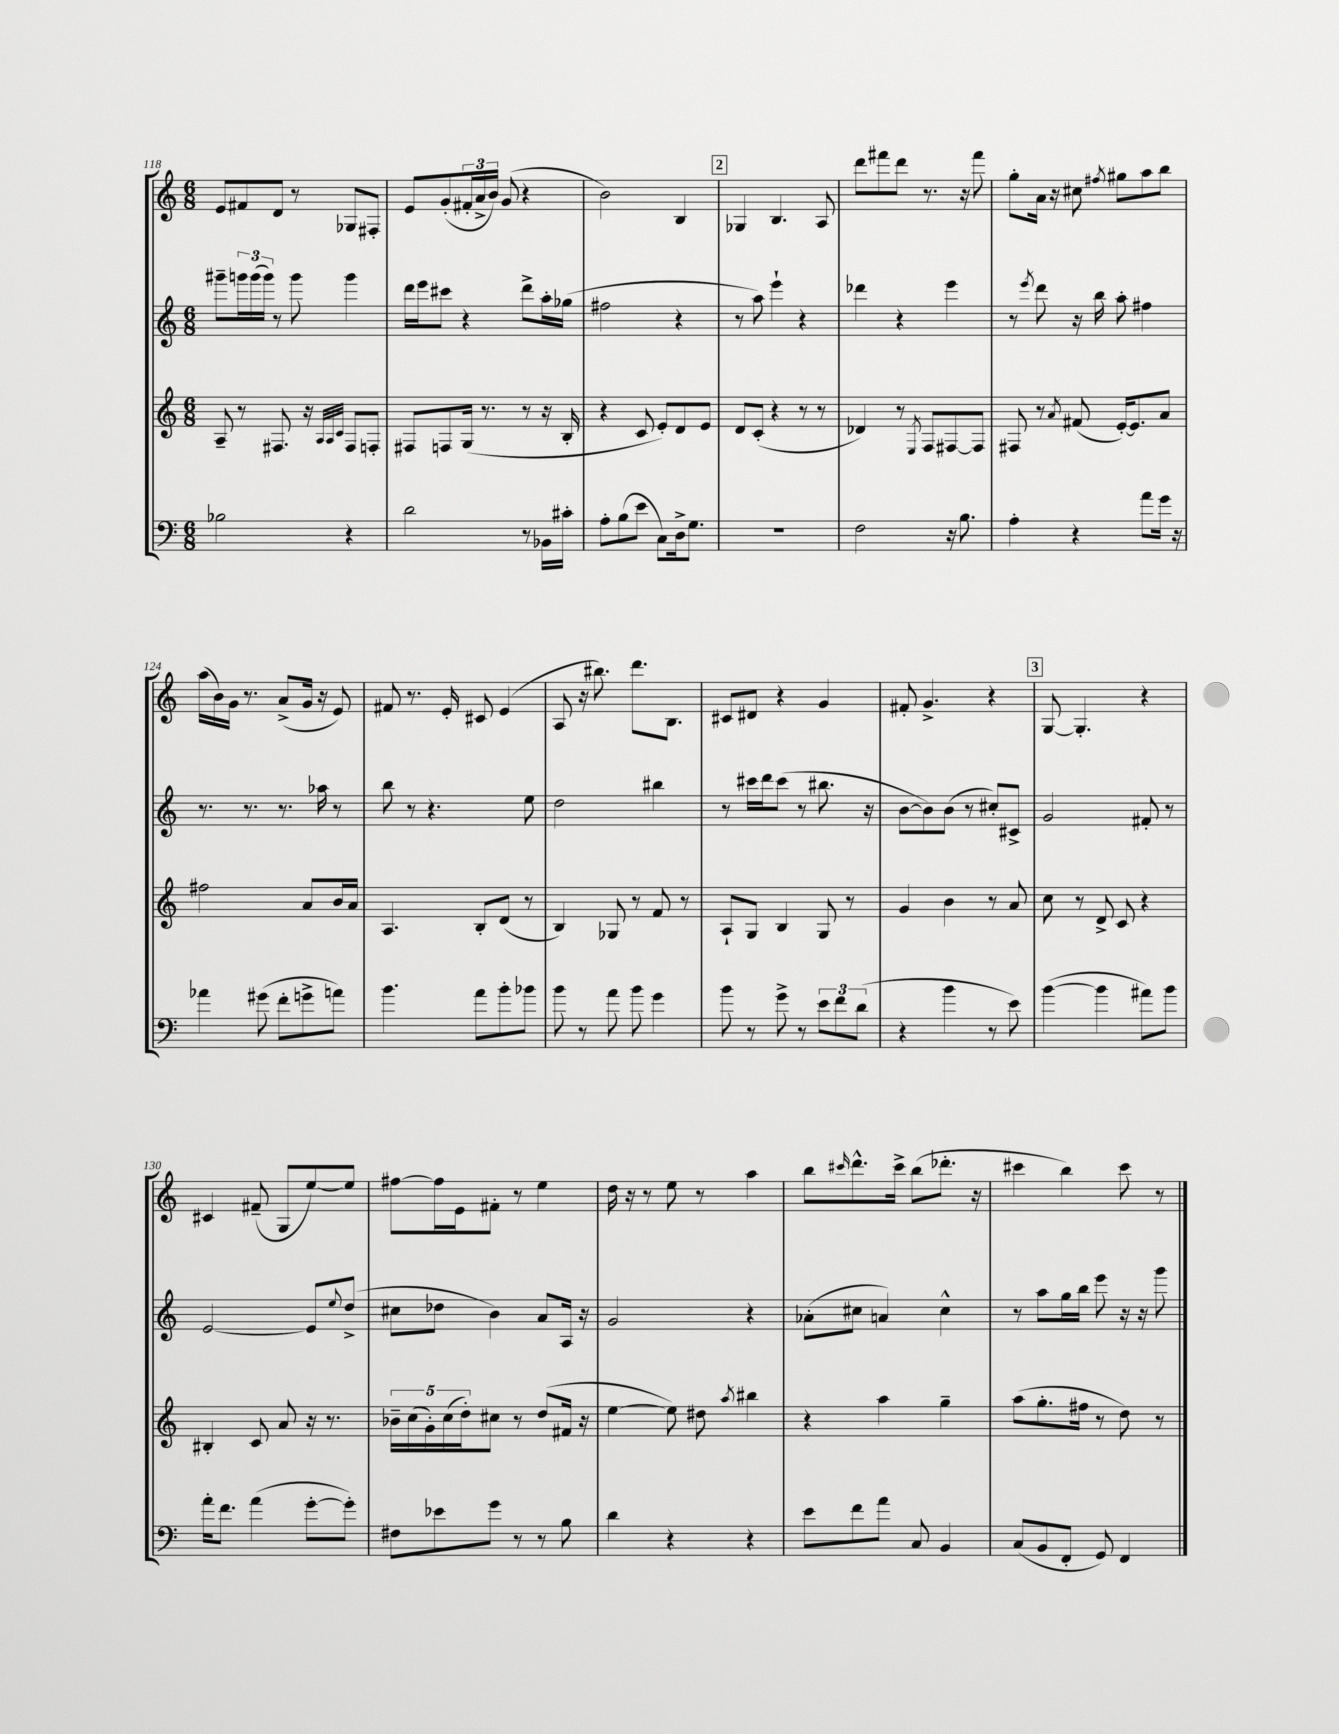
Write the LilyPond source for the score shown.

<<
\new StaffGroup <<
\new Staff = "s0" {
    \clef treble \key c \major \numericTimeSignature \time 6/8
    e'8 fis'8 d'8 r8 ges8 fis8-. |
    e'8 g'8-.( \tuplet 3/2 { fis'16-. a'16-> b'16) } g'8( r4 |
    b'2) b4 |
    \mark \markup { \box "2" } ges4 b4. a8 |
    d'''8 fis'''8 d'''8 r8. r16 fis'''8 |
    g''8-. a'16 r16 cis''8 \acciaccatura { fis''8 } gis''8 a''8 b''8 |
    a''16( b'16) g'16 r8. a'8->( g'16 r16 e'8) |
    fis'8 r8. e'16-. cis'8 e'4( |
    a8 r16 bis''8.) d'''8. b8. |
    cis'8 dis'8 r4 g'4 |
    fis'8-. g'4.-> r4 |
    \mark \markup { \box "3" } g8~ g4.-. r4 |
    cis'4 fis'8--( g8 e''8~) e''8 |
    fis''8~ fis''16 e'16 fis'8-. r8 e''4 |
    d''16 r16 r8 e''8 r8 a''4 |
    b''8 \grace { cis'''16 } d'''8.-^ cis'''16-> b''8( des'''8.-. r16 |
    cis'''4 b''4) cis'''8 r8 \bar "|." |
}
\new Staff = "s1" {
    \clef treble \key c \major \numericTimeSignature \time 6/8
    gis'''8-- \tuplet 3/2 { g'''16 g'''16( g'''16) } r8 g'''8 g'''4 |
    d'''16 e'''16 cis'''8 r4 d'''8-> a''16-. ges''16( |
    fis''2 r4 |
    \mark \markup { \box "2" } r8 a''8) e'''4-! r4 |
    des'''4 r4 e'''4 |
    r8 \acciaccatura { e'''8 } d'''8 r16 b''16 a''8-. fis''4 |
    r8. r8. r8. aes''16 r8 |
    b''8 r8 r4. e''8 |
    d''2 bis''4 |
    r8 cis'''16 d'''16 cis'''8( r8 bis''8. r16 |
    b'8~ b'8) b'8( r8 cis''8-.) cis'8-> |
    \mark \markup { \box "3" } g'2 fis'8-. r8 |
    e'2~ e'8 \appoggiatura { e''8 } d''8->( |
    cis''8 des''8 b'4) a'8 a16 r16 |
    g'2 r4 |
    aes'8-.( cis''8 a'4) cis''4-^ |
    r8 a''8 g''16 b''16 e'''8 r16 r16 g'''8 \bar "|." |
}
\new Staff = "s2" {
    \clef treble \key c \major \numericTimeSignature \time 6/8
    a8-- r8 fis8. r16 \grace { a32 a32 c'32 } fis8 f8-. |
    fis8 f8 g16( r8. r8 r16 b16-. |
    r4 c'8 e'8-.) d'8 e'8 |
    \mark \markup { \box "2" } d'8 c'8-.( r4 r8 r8 |
    des'4) r8 \acciaccatura { e8 } f8 fis8~ fis8 |
    fis8 r8 \acciaccatura { a'8 } fis'8( e'16~-.) e'8. a'8 |
    fis''2 a'8 b'16 a'16 |
    a4. b8-. d'8( r8 |
    b4) ges8 r8 f'8 r8 |
    a8-! g8 b4 g8 r8 |
    g'4 b'4 r8 a'8 |
    \mark \markup { \box "3" } c''8 r8 d'8-> c'8 r4 |
    bis4-. c'8 a'8 r16 r8. |
    \tuplet 5/4 { bes'16-- c''16( g'16-.) c''16( d''16-.) } cis''8 r8 d''8( fis'16 r16 |
    e''4~ e''8) dis''8 \acciaccatura { a''8 } bis''4 |
    r4 a''4 g''4-- |
    a''8( g''8.-. fis''16 r8 d''8) r8 \bar "|." |
}
\new Staff = "s3" {
    \clef bass \key c \major \numericTimeSignature \time 6/8
    bes2 r4 |
    d'2 r8 bes,16 cis'16-. |
    a8-. b8( e'8 c8) d16-> g8. |
    \mark \markup { \box "2" } R2. |
    f2 r16 b8. |
    a4-. r4 a'8 g'16 r16 |
    aes'4 gis'8( f'8-. g'8-> a'8) |
    b'4. a'8 b'8-. bes'8 |
    b'8 r8 a'8 b'8 g'4 |
    b'8 r8 g'8-> r8 \tuplet 3/2 { e'8 f'8 d'8( } |
    r4 b'4 r8 e'8) |
    \mark \markup { \box "3" } b'4~( b'4 ais'8) b'8 |
    a'16-. f'8. a'4( g'8~-. g'8-.) |
    fis8 ees'8 g'8 r8 r8 b8 |
    d'4 r4 r4 |
    e'8 f'8 a'8 c8 b,4 |
    c8( b,8 f,8-. g,8) f,4 \bar "|." |
}
>>
>>
\layout { \context { \Score currentBarNumber = #118 } }
